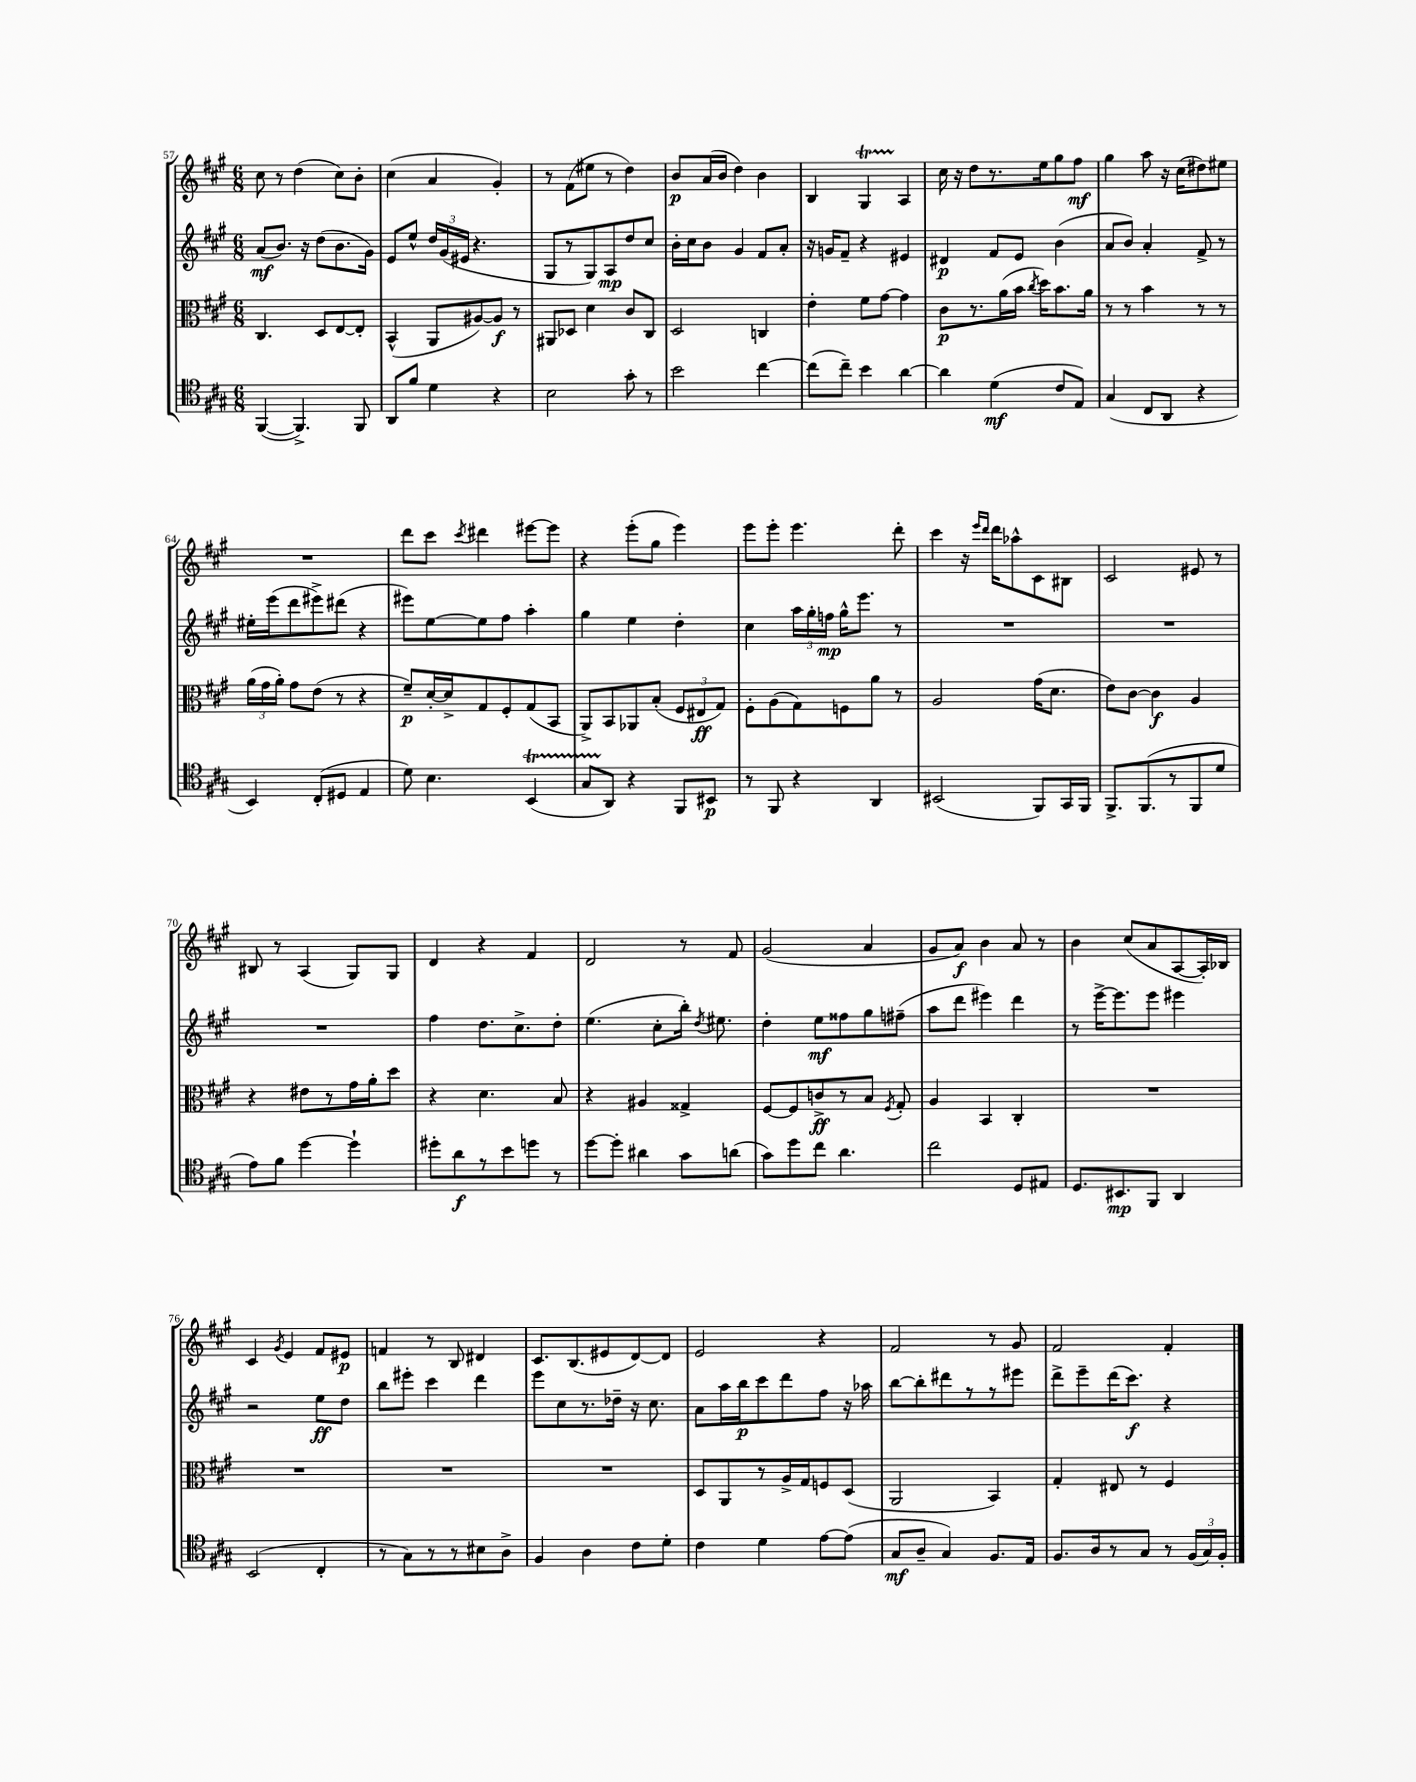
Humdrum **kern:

**kern	**dynam	**kern	**dynam	**kern	**dynam	**kern	**dynam
*part4	*part4	*part3	*part3	*part2	*part2	*part1	*part1
*staff4	*staff4	*staff3	*staff3	*staff2	*staff2	*staff1	*staff1
*clefC4	*	*clefC3	*	*clefG2	*	*clefG2	*
*k[f#c#g#]	*	*k[f#c#g#]	*	*k[f#c#g#]	*	*k[f#c#g#]	*
*M6/8	*	*M6/8	*	*M6/8	*	*M6/8	*
=57	=57	=57	=57	=57	=57	=57	=57
([4FF#/	.	4.C#/	.	(8a/L	mf	8cc#\	.
.	.	.	.	8.b/J)	.	8r	.
4.FF#^/])	.	.	.	.	.	(4dd\	.
.	.	.	.	16r	.	.	.
.	.	8D/L	.	(8dd\L	.	.	.
.	.	[8E/	.	8.b\	.	8cc#\L)	.
8FF#/	.	8E'/J]	.	.	.	8b'\J	.
.	.	.	.	16g#\Jk)	.	.	.
=58	=58	=58	=58	=58	=58	=58	=58
8AA/L	.	(4BB^^/	.	8e/L	.	(4cc#\	.
8f#/J	.	.	.	8ee^^/J	.	.	.
4d\	.	8AA/L	.	24dd/LL	.	4a/	.
.	.	.	.	(24g#/	.	.	.
.	.	.	.	24e#X/JJ	.	.	.
.	.	[8A#X/)	.	4.r	.	.	.
4r	.	8A#/J]	f	.	.	4g#'/)	.
.	.	8r	.	.	.	.	.
=59	=59	=59	=59	=59	=59	=59	=59
2B\	.	8AA#X/L	.	8G#/L	.	8r	.
.	.	8D-X/J	.	8r	.	(8f#\L	.
.	.	4d\	.	8G#/)	.	8ee#X\J	.
.	.	.	.	8A/	mp	8r	.
8g#'\	.	8c#/L	.	8dd/	.	4dd\)	.
8r	.	8C#/J	.	8cc#/J	.	.	.
=60	=60	=60	=60	=60	=60	=60	=60
2b\	.	2D/	.	16b'\LL	.	8b/L	p
.	.	.	.	16cc#\J	.	.	.
.	.	.	.	8b\J	.	(16a/L	.
.	.	.	.	.	.	16b/JJ	.
.	.	.	.	4g#/	.	4dd\)	.
[4cc#\	.	4Cn/	.	8f#/L	.	4b\	.
.	.	.	.	8a'/J	.	.	.
=61	=61	=61	=61	=61	=61	=61	=61
(8cc#\L]	.	4e'\	.	16r	.	4B/	.
.	.	.	.	16gn/KL	.	.	.
8cc#~\J)	.	.	.	8f#~/J	.	.	.
4b\	.	8f#\L	.	4r	.	4G#t/	.
.	.	[8g#\J	.	.	.	.	.
[4a\	.	4g#\]	.	4e#X/	.	4A/	.
=62	=62	=62	=62	=62	=62	=62	=62
4a\]	.	8c#\L	p	4d#X/	p	16cc#\	.
.	.	.	.	.	.	16r	.
.	.	8.r	.	.	.	8dd\L	.
(4d\	mf	.	.	8f#/L	.	8.r	.
.	.	(16a\L	.	.	.	.	.
.	.	16b\JJ	.	8e/J	.	.	.
.	.	8qcc#/	.	.	.	.	.
.	.	16dd\KL)	.	.	.	16ee\k	.
8c#/L	.	8.b\	.	(4b\	.	8gg#\	.
8E/J)	.	.	.	.	.	8ff#\J	mf
.	.	16a\Jk	.	.	.	.	.
=63	=63	=63	=63	=63	=63	=63	=63
(4G#/	.	8r	.	8a/L	.	4gg#\	.
.	.	8r	.	8b/J)	.	.	.
8C#/L	.	4b\	.	4a'/	.	8aa\	.
8AA/J	.	.	.	.	.	16r	.
.	.	.	.	.	.	(16cc#\KL	.
4r	.	8r	.	8f#^/	.	8dd#X\)	.
.	.	8r	.	8r	.	8ee#X\J	.
!!LO:LB:g=z
=64	=64	=64	=64	=64	=64	=64	=64
4BB/)	.	(24a\LL	.	16ee#X'\LL	.	2.r	.
.	.	24g#\	.	.	.	.	.
.	.	.	.	(16eee\J	.	.	.
.	.	24a'\JJ)	.	.	.	.	.
.	.	8g#\L	.	8ddd\	.	.	.
(8C#'/L	.	(8e\J	.	8eee#X^\)	.	.	.
8D#X/J	.	8r	.	(8ddd#X\J	.	.	.
4E/	.	4r	.	4r	.	.	.
=65	=65	=65	=65	=65	=65	=65	=65
8d\)	.	8f#~/L)	p	8eee#X\L)	.	8ddd\L	.
4.B\	.	[16d'/L	.	[8ee\	.	8ccc#\J	.
.	.	16d^/J]	.	.	.	.	.
.	.	.	.	.	.	8qccc#/	.
.	.	8G#/	.	8ee\]	.	4ddd#X\	.
.	.	8F#'/	.	8ff#\J	.	.	.
(4BBT/	.	(8G#/	.	4aa'\	.	[8eee#X\L	.
.	.	8BB/J	.	.	.	8eee#\J]	.
=66	=66	=66	=66	=66	=66	=66	=66
8G#TTT/L	.	8AA^/L)	.	4gg#\	.	4r	.
8AA/J)	.	8BB/	.	.	.	.	.
4r	.	8AA-X/	.	4ee\	.	(8eee'\L	.
.	.	(8B'/J	.	.	.	8gg#\J	.
8FF#/L	.	12F#/L	.	4dd'\	.	4eee\)	.
.	.	12E#X/	ff	.	.	.	.
8BB#X/J	p	.	.	.	.	.	.
.	.	12G#/J)	.	.	.	.	.
=67	=67	=67	=67	=67	=67	=67	=67
8r	.	8F#'\L	.	4cc#\	.	8eee\L	.
8FF#/	.	(8A\	.	.	.	8eee'\J	.
4r	.	8G#\)	.	24aa\LL	.	4.eee\	.
.	.	.	.	24gg#'\	.	.	.
.	.	.	.	24ffn\JJ	mp	.	.
.	.	8Fn\	.	16gg#^^\KL	.	.	.
.	.	.	.	8.eee\J	.	.	.
4AA/	.	8a\J	.	.	.	.	.
.	.	8r	.	8r	.	8ddd'\	.
=68	=68	=68	=68	=68	=68	=68	=68
(2BB#X/	.	2A/	.	2.r	.	4ccc#\	.
.	.	.	.	.	.	16r	.
.	.	.	.	.	.	16qqeee/LL	.
.	.	.	.	.	.	16qqddd/JJ	.
.	.	.	.	.	.	16ddd\KL	.
.	.	.	.	.	.	8aa-X^^\	.
8FF#/L)	.	(16g#\KL	.	.	.	8c#\	.
.	.	8.d\J	.	.	.	.	.
16GG#/L	.	.	.	.	.	8B#X\J	.
16FF#/JJ	.	.	.	.	.	.	.
=69	=69	=69	=69	=69	=69	=69	=69
8.FF#^/L	.	8e\L)	.	2.r	.	2c#/	.
.	.	[8c#\J	.	.	.	.	.
(8.FF#/	.	.	.	.	.	.	.
.	.	4c#\]	f	.	.	.	.
8r	.	.	.	.	.	.	.
8FF#/	.	4A/	.	.	.	8e#X/	.
8d/J	.	.	.	.	.	8r	.
!!LO:LB:g=z
=70	=70	=70	=70	=70	=70	=70	=70
8e\L)	.	4r	.	2.r	.	8B#X/	.
8f#\J	.	.	.	.	.	8r	.
[4dd\	.	8e#X\L	.	.	.	(4A/	.
.	.	8r	.	.	.	.	.
4dd`\]	.	16g#\L	.	.	.	8G#/L)	.
.	.	16a'\J	.	.	.	.	.
.	.	8dd\J	.	.	.	8G#/J	.
=71	=71	=71	=71	=71	=71	=71	=71
8dd#X'\L	.	4r	.	4ff#\	.	4d/	.
8a\	f	.	.	.	.	.	.
8r	.	4.d\	.	8.dd\L	.	4r	.
8b\	.	.	.	.	.	.	.
.	.	.	.	8.cc#^\	.	.	.
8ddn\J	.	.	.	.	.	4f#/	.
8r	.	8B/	.	8dd'\J	.	.	.
=72	=72	=72	=72	=72	=72	=72	=72
[8dd\L	.	4r	.	(4.ee\	.	2d/	.
8dd'\J]	.	.	.	.	.	.	.
4a#X\	.	4A#X/	.	.	.	.	.
.	.	.	.	8cc#'\L	.	.	.
8g#\L	.	4G##X^/	.	16bb'\Jk)	.	8r	.
.	.	.	.	8qdd/	.	.	.
.	.	.	.	8.ee#X\	.	.	.
(8an\J	.	.	.	.	.	8f#/	.
=73	=73	=73	=73	=73	=73	=73	=73
8g#\L)	.	[8F#/L	.	4dd'\	.	(2g#/	.
8dd\	.	8F#/]	.	.	.	.	.
8cc#\J	.	8cn^/	ff	8ee\L	mf	.	.
4.a\	.	8r	.	8ff##X\	.	.	.
.	.	8B/J	.	8gg#\	.	4a/	.
.	.	8qF#/	.	.	.	.	.
.	.	8G#'/	.	(8ff#X~\J	.	.	.
=74	=74	=74	=74	=74	=74	=74	=74
2cc#\	.	4A/	.	8aa\L	.	8g#/L	.
.	.	.	.	8ddd\J	.	8a/J)	f
.	.	4BB/	.	4eee#X\)	.	4b\	.
8D/L	.	4C#'/	.	4ddd\	.	8a/	.
8E#X/J	.	.	.	.	.	8r	.
=75	=75	=75	=75	=75	=75	=75	=75
8.D/L	.	2.r	.	8r	.	4b\	.
.	.	.	.	[16eee^\KL	.	.	.
8.BB#X/	mp	.	.	8.eee\]	.	.	.
.	.	.	.	.	.	(8cc#/L	.
8FF#/J	.	.	.	8eee\J	.	8a/	.
4AA/	.	.	.	4eee#X\	.	[8A/	.
.	.	.	.	.	.	16A'/L])	.
.	.	.	.	.	.	16B-X/JJ	.
!!LO:LB:g=z
=76	=76	=76	=76	=76	=76	=76	=76
(2BB/	.	2.r	.	2r	.	4c#/	.
.	.	.	.	.	.	8qg#/	.
.	.	.	.	.	.	4e/	.
4C#'/	.	.	.	8ee\L	ff	8f#/L	.
.	.	.	.	8dd\J	.	8e#X/J	p
=77	=77	=77	=77	=77	=77	=77	=77
8r	.	2.r	.	8bb\L	.	4fn/	.
8G#\L)	.	.	.	8eee#X'\J	.	.	.
8r	.	.	.	4ccc#\	.	8r	.
8r	.	.	.	.	.	8B/	.
8B#X\	.	.	.	4ddd\	.	4d#X/	.
8A^\J	.	.	.	.	.	.	.
=78	=78	=78	=78	=78	=78	=78	=78
4F#/	.	2.r	.	8eee\L	.	8.c#/L	.
.	.	.	.	8cc#\	.	.	.
.	.	.	.	.	.	(8.B/	.
4A\	.	.	.	8.r	.	.	.
.	.	.	.	.	.	8e#X/	.
.	.	.	.	16dd-X~\Jk	.	.	.
8c#\L	.	.	.	16r	.	[8d/)	.
.	.	.	.	8.cc#\	.	.	.
8d'\J	.	.	.	.	.	8d/J]	.
=79	=79	=79	=79	=79	=79	=79	=79
4c#\	.	8D/L	.	8a\L	.	2e/	.
.	.	8AA/	.	16aa\L	.	.	.
.	.	.	.	16bb\J	p	.	.
4d\	.	8r	.	8ccc#\	.	.	.
.	.	16A^/L	.	8ddd\	.	.	.
.	.	16G#/J	.	.	.	.	.
[8e\L	.	8Fn/	.	8ff#\J	.	4r	.
(8e\J]	.	(8D/J	.	16r	.	.	.
.	.	.	.	16aa-X\	.	.	.
=80	=80	=80	=80	=80	=80	=80	=80
8G#/L	mf	2AA/	.	[8bb\L	.	2f#/	.
8A~/J	.	.	.	8bb'\]	.	.	.
4G#/)	.	.	.	8ddd#X\	.	.	.
.	.	.	.	8r	.	.	.
8.F#/L	.	4BB/)	.	8r	.	8r	.
.	.	.	.	8eee#X\J	.	8g#/	.
16E/Jk	.	.	.	.	.	.	.
=81	=81	=81	=81	=81	=81	=81	=81
8.F#/L	.	4G#'/	.	8ddd^\L	.	2f#/	.
.	.	.	.	8eee~\	.	.	.
16A/k	.	.	.	.	.	.	.
8r	.	8E#X/	.	(16ddd\K	.	.	.
.	.	.	.	8.ccc#\J)	f	.	.
8G#/J	.	8r	.	.	.	.	.
8r	.	4F#/	.	4r	.	4f#'/	.
(24F#/LL	.	.	.	.	.	.	.
24G#/)	.	.	.	.	.	.	.
24F#'/JJ	.	.	.	.	.	.	.
==	==	==	==	==	==	==	==
*-	*-	*-	*-	*-	*-	*-	*-
